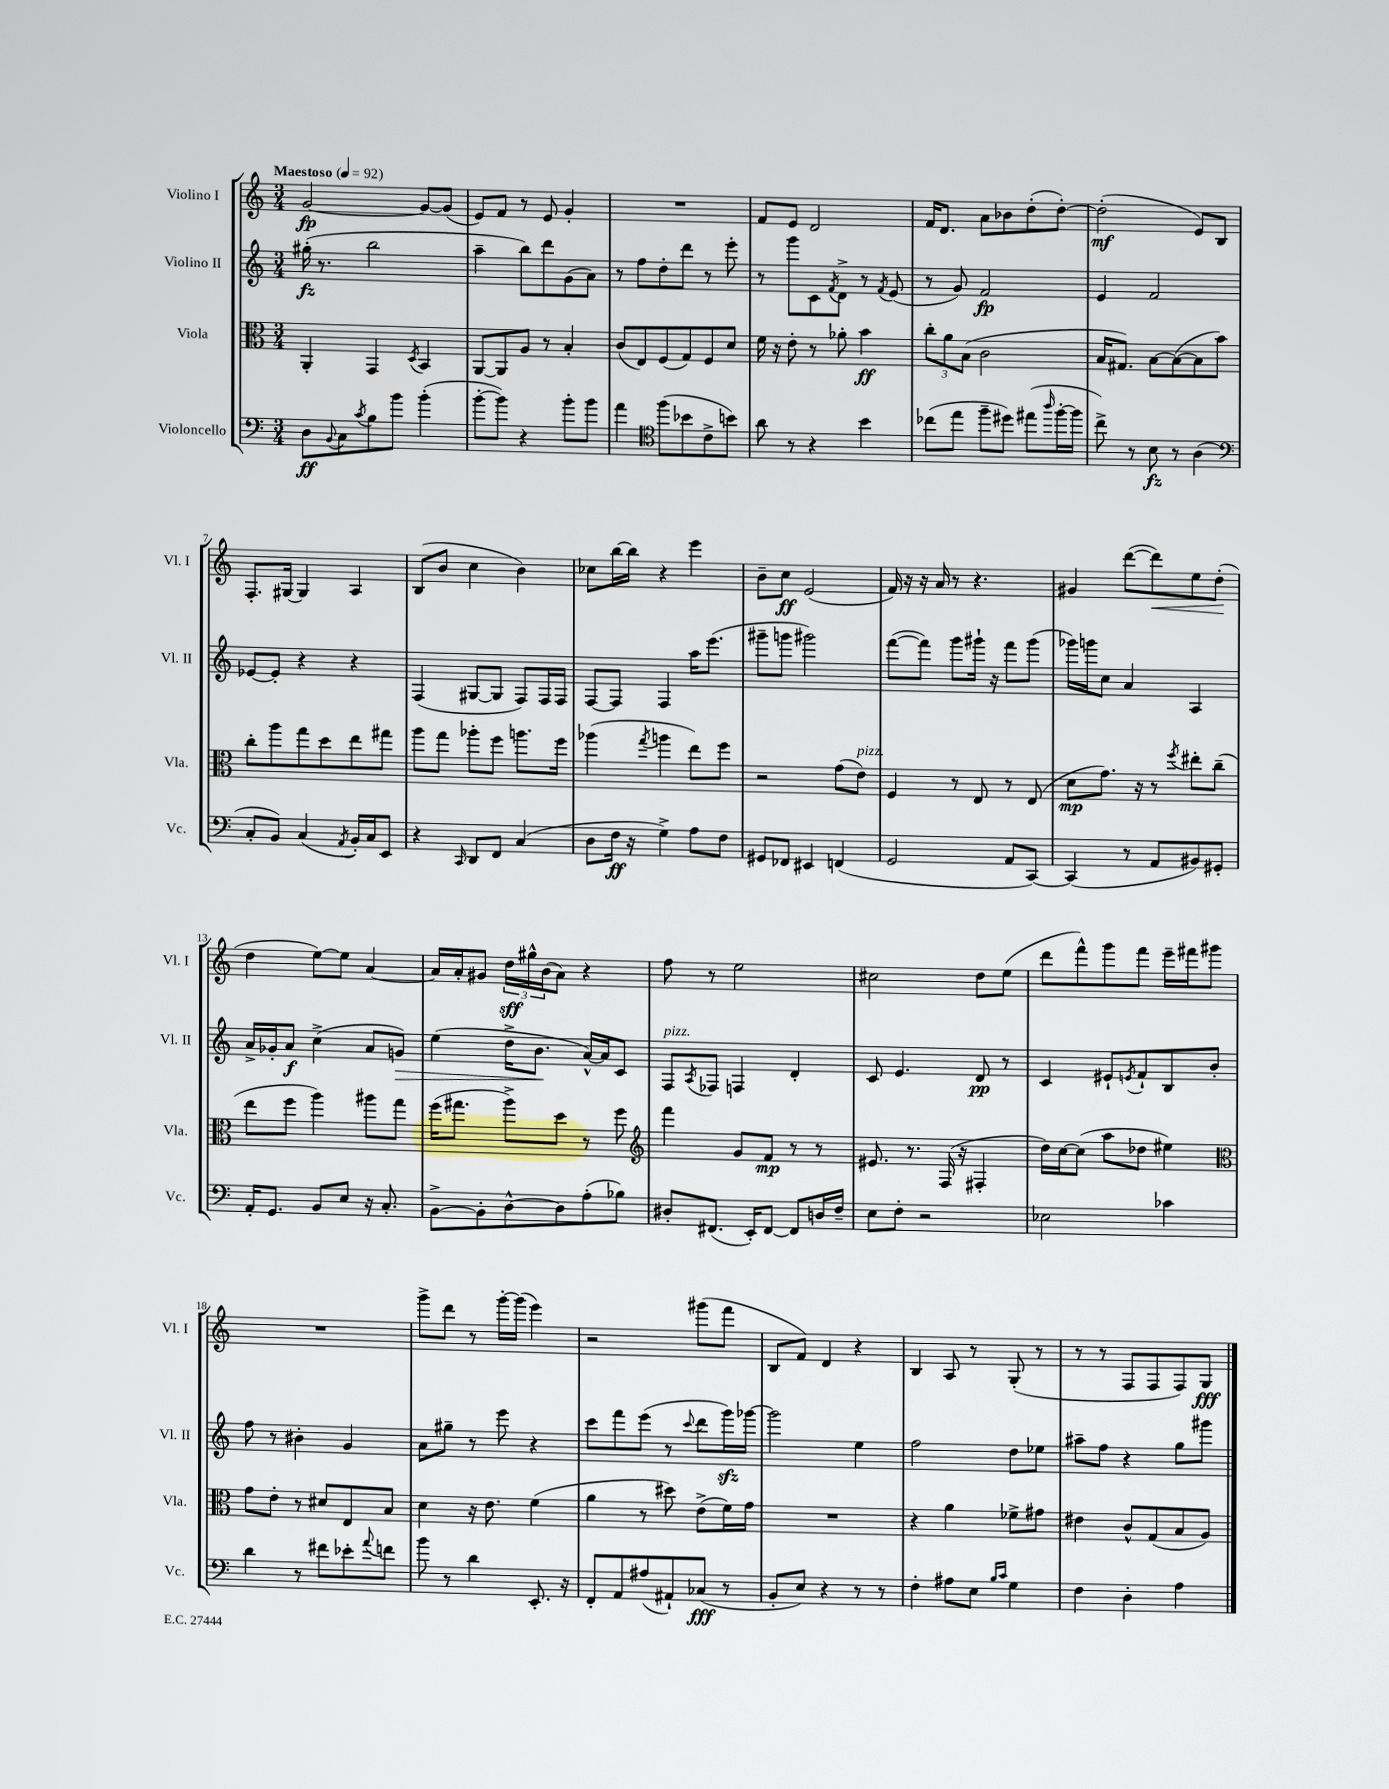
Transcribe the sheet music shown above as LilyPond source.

<<
\new StaffGroup <<
\new Staff = "s0" \with { instrumentName = "Violino I" shortInstrumentName = "Vl. I" } {
    \clef treble \key c \major \numericTimeSignature \time 3/4 \tempo "Maestoso" 4 = 92
    g'2~\fp g'8~ g'8( |
    e'8) f'8 r8 e'8 g'4-. |
    R2. |
    f'8 e'8 d'2 |
    f'16 d'8. a'8 bes'8 d''8-.( d''8~-.) |
    d''2-.\mf( e'8) b8 |
    f8.-. gis16~ gis4 a4 |
    b8( b'8 c''4 b'4) |
    ces''8 b''16~ b''16 r4 e'''4 |
    b'8-- c''8\ff e'2( |
    f'16) r16 r16 a'16 r8 r4. |
    gis'4 d'''8~( d'''8\<) e''8 d''8-.\!( |
    d''4 e''8~) e''8 a'4~ |
    a'16 a'16-. gis'8 \tuplet 3/2 { d''16\sff gis''16-^ b'16( } a'8) r4 |
    f''8 r8 e''2 |
    cis''2 d''8 e''8( |
    d'''8 f'''8-^) g'''8 f'''8 e'''16-- fis'''16 gis'''8 |
    R2. |
    g'''8-> d'''8 r8 g'''16~-. g'''16( e'''4) |
    r2 gis'''8( f'''8 |
    b8 f'8) d'4 r4 |
    b4 a8 r8 g8-.( r8 |
    r8 r8 f8 f8 f8) g8\fff \bar "|." |
}
\new Staff = "s1" \with { instrumentName = "Violino II" shortInstrumentName = "Vl. II" } {
    \clef treble \key c \major \numericTimeSignature \time 3/4
    gis''16-.\fz( r8. b''2 |
    a''4-- b''8) d'''8 g'8( a'8) |
    r8 f''8 d''8-. d'''8 r8 e'''8-. |
    r8 g'''8 c'8 \acciaccatura { f'8 } d'8-> r8 \acciaccatura { f'8 } e'8( |
    r8 g'8) f'2\fp |
    e'4 f'2 |
    ees'8~ ees'8-. r4 r4 |
    f4( gis8~ gis8 f8) f16 f16 |
    f8~ f8 f4 a''16 e'''8.( |
    gis'''8-- g'''8 gis'''2) |
    f'''8~( f'''8) g'''8 gis'''16-! r16 f'''8 gis'''8( |
    ges'''16) g'''16 c''8 a'4 a4 |
    a'16-> ges'16-. a'8\f c''4->( a'8 g'8\>) |
    e''4( d''16-> b'8.\! a'16~-^) a'16 c'8 |
    f8^\markup { \italic "pizz." } \acciaccatura { a8 } fes8 f4 d'4-. |
    c'8 e'4. d'8\pp r8 |
    c'4 eis'8-! \acciaccatura { e'8 } f'8-! b8 b'8-. |
    f''8 r8 bis'4-. g'4 |
    a'8 gis''8-- r8 e'''8 r4 |
    c'''8 f'''8 e'''8( r8 \appoggiatura { c'''8 } d'''8 g'''16\sfz) ges'''16~ |
    ges'''2 e''4 |
    f''2 d''8 ees''8 |
    ais''8-- f''8 r4 g''8 gis'''8 \bar "|." |
}
\new Staff = "s2" \with { instrumentName = "Viola" shortInstrumentName = "Vla." } {
    \clef alto \key c \major \numericTimeSignature \time 3/4
    a,4-. g,4 \acciaccatura { d8 } b,4 |
    a,8~ a,8 a8 r8 b4-. |
    c'8( e8) f8( g8) f8 d'8 |
    f'16 r16 e'8-. r8 aes'8-. b'4\ff |
    \tuplet 3/2 { c''8-. a'8 b8( } c'2 |
    b16 gis8.) b8~ b8~( b8 b'8) |
    c''8-. a''8 g''8 d''8 e''8 gis''8 |
    a''8 g''8 aes''8-. f''8 a''8. f''16 |
    aes''4( \acciaccatura { g''8 } a''4 e''8) f''8 |
    r2 g'8( e'8^\markup { \italic "pizz." }) |
    f4 r8 e8 r8 e8( |
    d'8\mp g'8.) r16 r8 \acciaccatura { f''8 } eis''8-. c''8--( |
    e''8 f''8 a''4) ais''8 g''8 |
    f''16( gis''8. a''8->) d''8 r8 f''8 |
    \clef treble f'''4 g'8 f'8\mp r8 r8 |
    eis'8. r8. f16( r16 fis4-. |
    d''16) c''16~ c''8( a''8 des''8 eis''4) |
    \clef alto g'8 e'8-. r8 dis'8 e8 b8 |
    d'4 r16 e'8. f'4( |
    a'4 r8 dis''8) e'8->( f'16) g'16 |
    R2. |
    r4 a'4 fes'8-> gis'8 |
    eis'4 c'8-^ g8( b8 a8) \bar "|." |
}
\new Staff = "s3" \with { instrumentName = "Violoncello" shortInstrumentName = "Vc." } {
    \clef bass \key c \major \numericTimeSignature \time 3/4
    d8\ff \appoggiatura { b,8 } c8 \acciaccatura { c'8 } b8 b'8 b'4-.( |
    b'8~-. b'8) r4 b'8-. b'8 |
    a'4 \clef tenor f''8( bes'8 c'8-> b'8) |
    a'8 r8 r4 b'4 |
    ces''8( e''8 f''8-- dis''8) eis''8( \grace { a''16 } f''16~-. f''16 |
    c''8->) r8 b8\fz r8 a4( |
    \clef bass c8-. b,8) c4( \acciaccatura { a,8 } b,16-.) c16 e,8 |
    r4 \grace { c,16 } d,8 f,8 c4( |
    d8 f16\ff r16 g4->) a8 f8 |
    gis,8 fes,8 eis,4 f,4( |
    g,2 a,8 c,8~) |
    c,4( r8 a,8 bis,8) gis,8-. |
    a,16-. g,8. b,8 e8 r16 c8.-. |
    b,8~-> b,8-. d8~-^ d8 a8-.( bes8) |
    dis8-. fis,8.( e,16-.) fis,8~ fis,8 d16 f16-- |
    e8 f8-. r2 |
    ees2 ces'4 |
    d'4 r8 fis'8 ees'8-. \appoggiatura { a'8 } f'8 |
    b'8 r8 d'4 e,8.-. r16 |
    f,8-. a,8 ais8( ais,8-!) ces8\fff( r8 |
    b,8-. e8) r4 r8 r8 |
    f4-. ais8 e8 \grace { b16 c'16 } g4 |
    f4 d4-. a4 \bar "|." |
}
>>
>>
